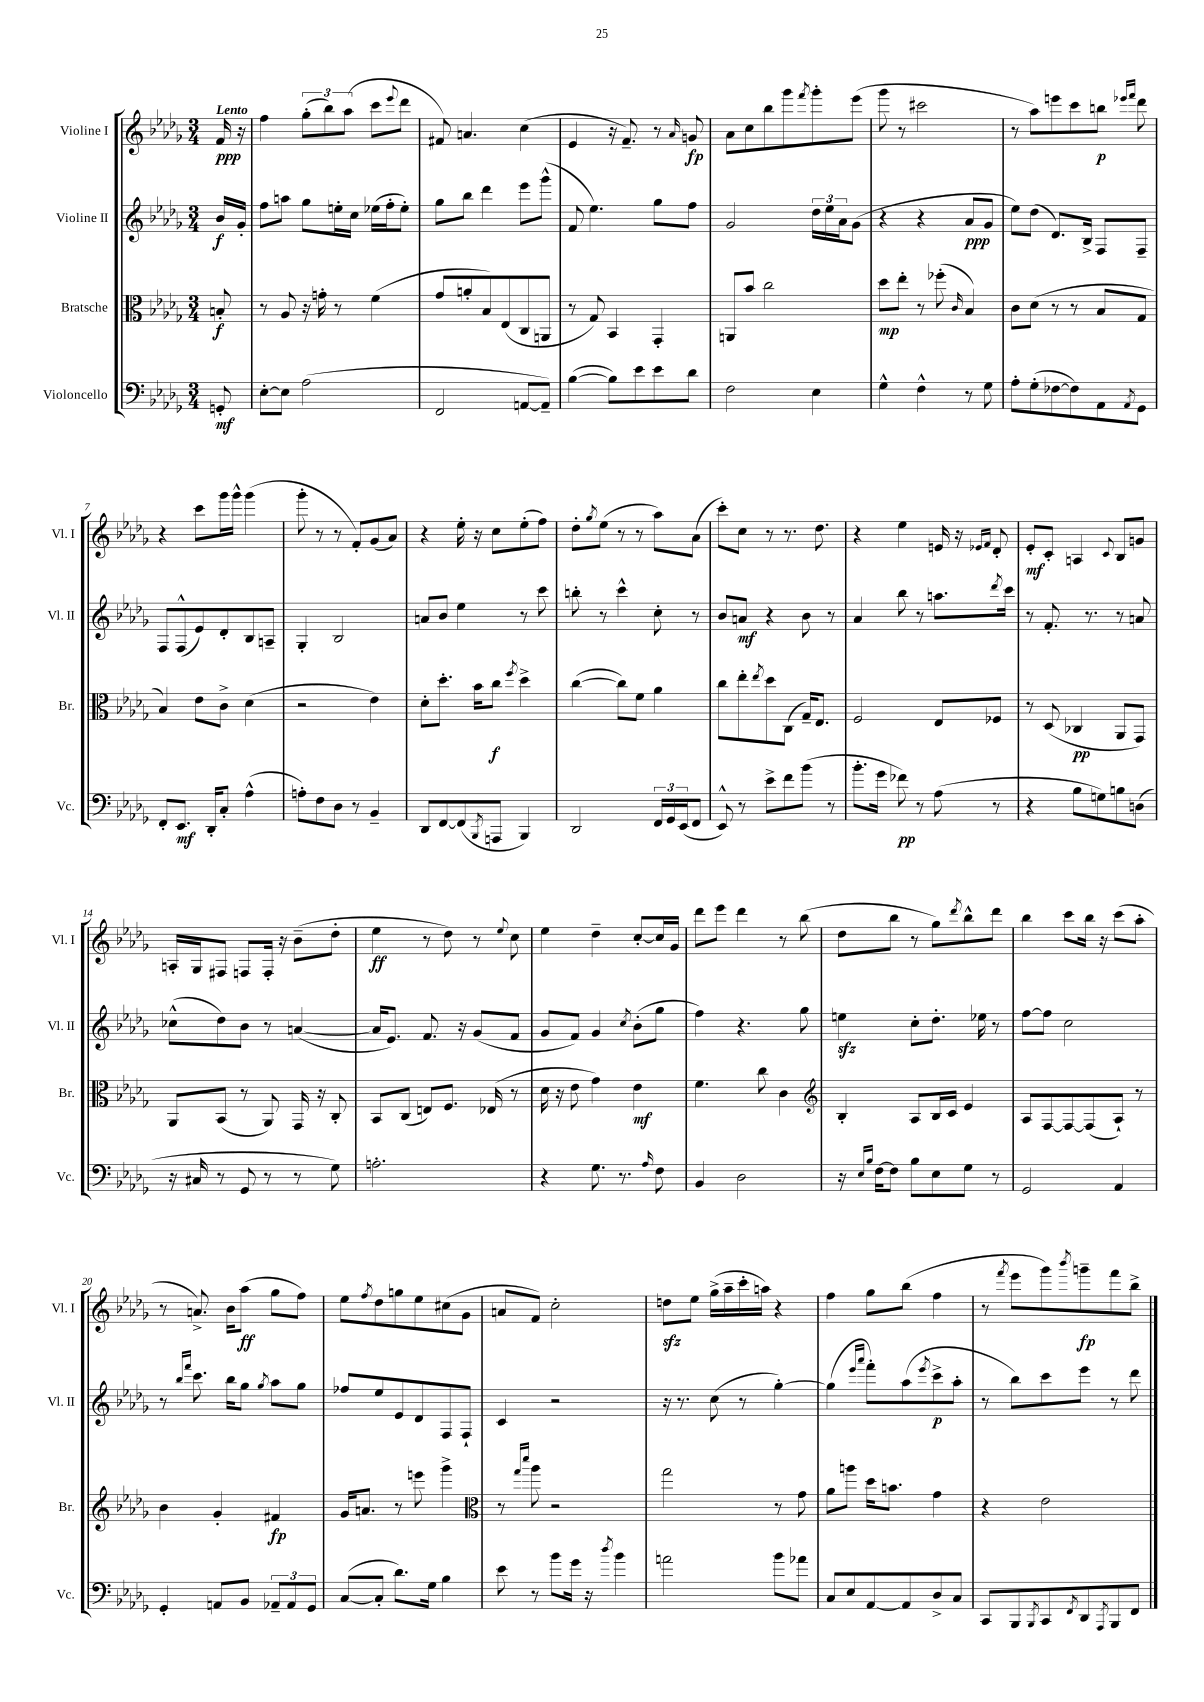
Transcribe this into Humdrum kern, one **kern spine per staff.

**kern	**kern	**kern	**kern
*staff4	*staff3	*staff2	*staff1
*clefF4	*clefC3	*clefG2	*clefG2
*k[b-e-a-d-g-]	*k[b-e-a-d-g-]	*k[b-e-a-d-g-]	*k[b-e-a-d-g-]
*M3/4	*M3/4	*M3/4	*M3/4
8GG'	8B'	16b-	16f
.	.	16g-'	16r
=	=	=	=
[8E-'	8r	8ff	4ff
8E-]	8A-	8aa	.
(2A-	16r	8gg-	(12gg-'
.	16g'	.	.
.	.	.	12bb-)
.	8r	16ee'	.
.	.	.	(12aa-
.	.	16cc	.
.	(4f	(16ee-	8ccc
.	.	16ff'	.
.	.	.	8qqeee-
.	.	8ee-')	8ddd-
=	=	=	=
2FF	8g-	8gg-	8f#)
.	8a'	8bb-	4.a
.	8B-)	4ddd-	.
.	(8E-	.	.
[8AA	8C	8eee-	(4cc
8AA~])	8AA	(8ggg-^^	.
=	=	=	=
([4B-	8r	8f	4e-
.	8G-)	4.ee-)	.
8B-])	4BB-	.	16r
.	.	.	8.f~)
8e-	.	.	.
8e-	4GG-'	8gg-	8r
.	.	.	16qqa-
8d-	.	8ff	8g
=	=	=	=
2F	8AA	2g-	8a-
.	8b-	.	8cc
.	2cc	.	8bb-
.	.	.	8ggg-
.	.	.	8qfff
4E-	.	24dd-	8ggg-'
.	.	24ee-	.
.	.	24a-	.
.	.	(8g-	(8eee-
=	=	=	=
4G-^^	8dd-	4r	8ggg-
.	8ee-'	.	8r
4F^^	8r	4r	2ccc#
.	(8ff-'	.	.
.	16qqc	.	.
8r	4B-)	8a-	.
8G-	.	8g-	.
=	=	=	=
8A-'	8c	8ee-)	8r
(8G-'	(8d-	(8dd-	8aa-)
[8F-	8r	8.d-)	8eee
8F-])	8r	.	8ccc
.	.	16B-^	.
8AA-	8B-	8F	8bb
.	.	.	16qqeee-
8qAA-	.	.	16qqfff
8GG-	8G-	8F~	8ddd-
=	=	=	=
8FF'	4B-)	8F	4r
8.EE-	.	(8F^^	.
.	8e-	8e-)	8ccc
16DD-'	.	.	.
8C'	8c^	8d-'	16ggg-
.	.	.	16ggg-^^
(4A-^^	(4d-	8B-	(4ggg-
.	.	8A~	.
=	=	=	=
8A')	2r	4G-'	8ggg-'
8F	.	.	8r
8D-	.	2B-	8r
8r	.	.	8f')
4BB-~	4e-)	.	(8g-
.	.	.	8a-)
=	=	=	=
8DD-	8d-'	8a	4r
[8FF	8.dd-'	8b-	.
(8FF]	.	4ee-	16ee-'
.	16b-	.	16r
8qBBB-	.	.	.
8AAA	8cc	.	8cc
.	8qff	.	.
4BBB-)	4dd-^	8r	(8ee-'
.	.	8ccc	8ff)
=	=	=	=
2DD-	([4cc	8bb'	8dd-'
.	.	.	8qgg-
.	.	8r	(8ee-
.	8cc])	4ccc^^	8r
.	8f	.	8r
24FF	4a-	8cc'	8aa-)
24GG-	.	.	.
(24EE-	.	.	.
8FF	.	8r	(8a-
=	=	=	=
8EE-^^)	8cc	8b-	8ccc')
8r	8ee-'	8a	8cc
.	8qee-	.	.
8e-^	8dd-	4r	8r
8f	(8C	.	8.r
(8b-	16G-~)	8b-	.
.	8.E-	.	8.dd-
8r	.	8r	.
=	=	=	=
8.b-'	2F	4a-	4r
16g-	.	.	.
8f-)	.	8bb-	4ee-
8r	.	8r	.
(8A-	8E-	8.aa	16e
.	.	.	16r
.	.	.	16qqe-
.	.	.	16qqf
8r	8F-	.	8d-'
.	.	8qddd-	.
.	.	16ccc	.
=	=	=	=
4r	8r	8r	8e-'
.	(8D-	8.f'	8c'
8B-	4C-	.	4A
.	.	8.r	.
8G)	.	.	.
.	.	.	8qqc
8B	8AA-	8r	8B-
(8D	8GG-)	8a	8g
=	=	=	=
16r	8AA-	(8cc-^^	16A'
16C#	.	.	16G-
8r	(8BB-	8dd-)	8F#
8GG-	8r	8b-	8F
8r	8AA-)	8r	16F'
.	.	.	16r
8r	16GG-	([4a	(8b-~
.	16r	.	.
8G-)	8C'	.	8dd-'
=	=	=	=
2.A'	8BB-	16a]	4ee-
.	.	8.e-)	.
.	(8C	.	.
.	8E)	8.f	8r
.	8.F	.	8dd-)
.	.	16r	.
.	.	(8g-	8r
.	(16E-	.	.
.	.	.	8qqee-
.	8r	8f	8cc
=	=	=	=
4r	16d-	8g-	4ee-
.	16r	.	.
.	8e-	8f)	.
8.G-	4g-)	4g-	4dd-~
8.r	.	.	.
.	.	8qcc	.
.	4e-	(8b-'	[8cc'
16qqA-	.	.	.
8F	.	8gg-	16cc]
.	.	.	16g-
=	=	=	=
4BB-	4.f	4ff)	8ddd-
.	.	.	8eee-
2D-	.	4.r	4ddd-
.	8cc	.	.
.	4c	.	8r
.	.	8gg-	(8bb-
=	=	=	=
*	*clefG2	*	*
16r	4B-'	4ee	8dd-
16qqE-	.	.	.
16qqB-	.	.	.
[16F	.	.	.
8F]	.	.	8bb-
8B-	8A-	8cc'	8r
8E-	16B-	8.dd-'	8gg-)
.	16c	.	.
.	.	.	8qddd-
8G-	4e-	.	8bb-^^
.	.	16ee-	.
8r	.	8r	8ddd-
=	=	=	=
2GG-	8A-	[8ff	4bb-
.	[8F	8ff]	.
.	8F_	2cc	8ccc
.	(8F]	.	16bb-
.	.	.	16r
4AA-	8A-`)	.	(8ccc
.	8r	.	8aa-'
=	=	=	=
4GG-'	4b-	8r	8r
.	.	16qqbb-	.
.	.	16qqfff	.
.	.	8.ccc	8.a^)
8AA	4g-'	.	.
.	.	16bb-	16b-
8BB-	.	8gg-	(8aa-
.	.	8qgg-	.
12AA-~	4f#	8aa-	8gg-
12AA-	.	.	.
.	.	8gg-	8ff)
12GG-	.	.	.
=	=	=	=
([8C	16g-	8ff-	8ee-
.	8.a	.	.
.	.	.	8qff
8C']	.	8ee-	8dd-
8.d-)	8r	8e-	8gg
.	8eee	8d-	8ee-
16G-	.	.	.
4B-	4ggg-^	8F	(8cc#
.	.	8F`	8g-
=	=	=	=
*	*clefC3	*	*
8e-	8r	4c	8a
.	16qqgg-	.	.
.	16qqddd-	.	.
8r	8aa-	.	8f)
8b-	2r	2r	2cc'
16g-	.	.	.
16r	.	.	.
8qdd-	.	.	.
4b-	.	.	.
=	=	=	=
2a	2gg-	16r	8dd
.	.	8.r	.
.	.	.	8ee-
.	.	(8cc	(16gg-^
.	.	.	16aa-~
.	.	8r	16ccc'
.	.	.	16aa)
8b-	8r	[4gg-')	4r
8a-	8g-	.	.
=	=	=	=
8C	8a-	(4gg-]	4ff
8E-	8aa	.	.
.	.	16qqeee-	.
.	.	16qqaaa-	.
[8AA-	16dd-	8fff')	8gg-
.	8.b	.	.
8AA-]	.	(8aa-	(8bb-
.	.	8qeee-	.
8D-^	4g-	8ccc^	4ff
8C	.	8aa-'	.
=	=	=	=
8CC	4r	8r	8r
.	.	.	8qfff
8BBB-	.	8bb-)	8eee-
8qBBB-	.	.	.
8CC	2e-	8ccc	8ggg-)
8qFF	.	.	8qbbb-
8DD-	.	8eee-	8ggg~
8qAAA-	.	.	.
8BBB-	.	8r	8fff
8FF	.	8ddd-	8bb-^
==	==	==	==
*-	*-	*-	*-
